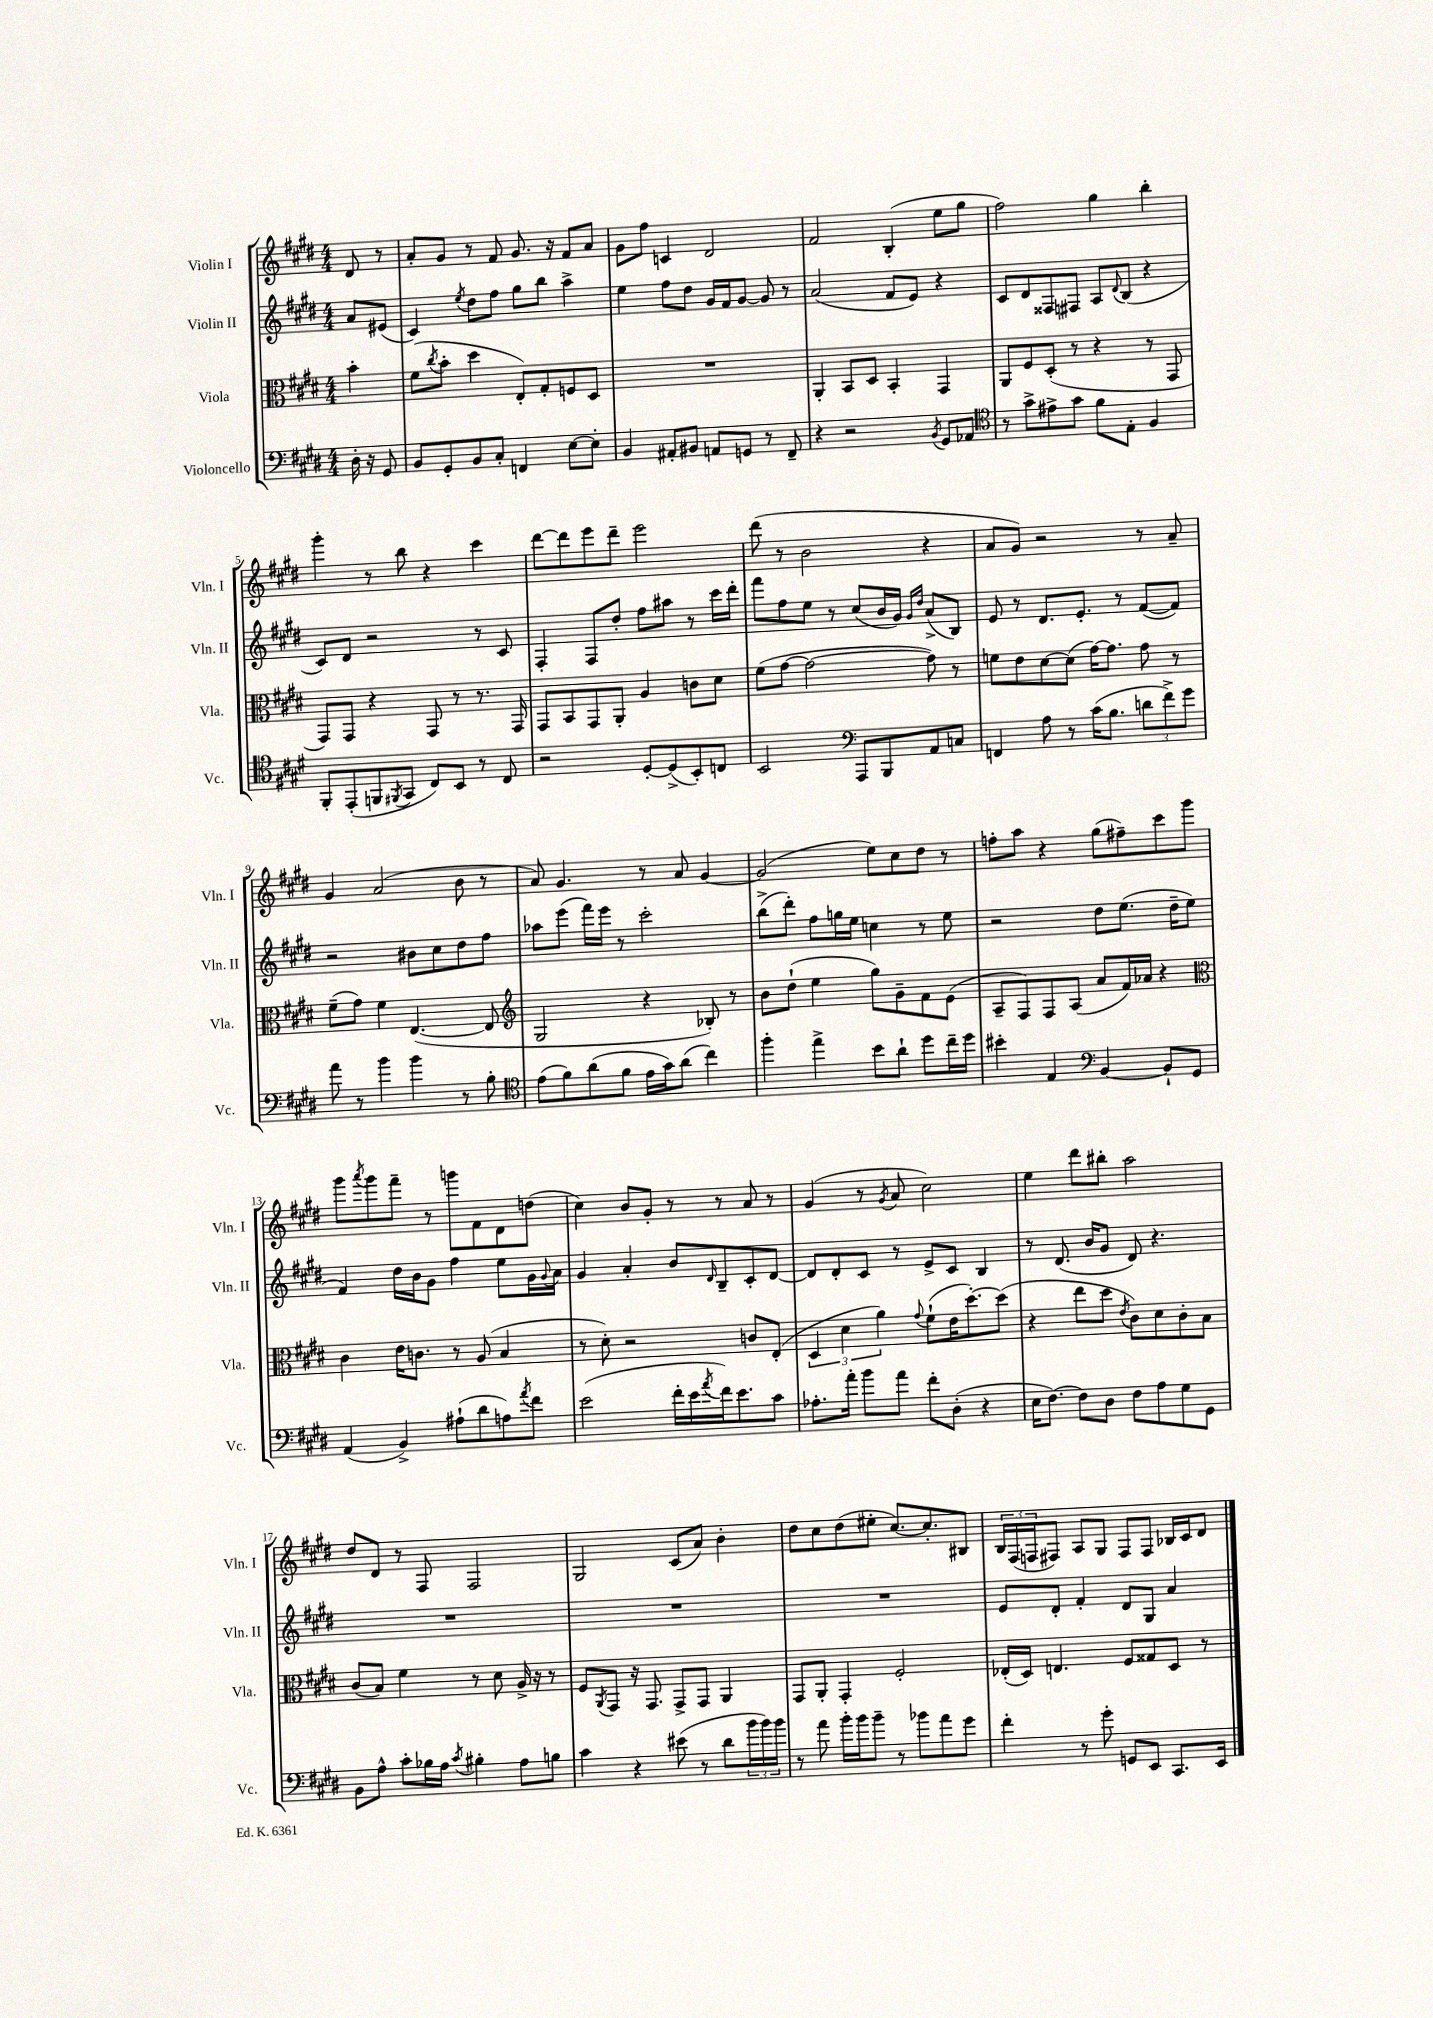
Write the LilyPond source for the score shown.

<<
\new StaffGroup <<
\new Staff = "s0" \with { instrumentName = "Violin I" shortInstrumentName = "Vln. I" } {
    \clef treble \key e \major \numericTimeSignature \time 4/4 \partial 4
    dis'8 r8 |
    a'8-. gis'8 r8 fis'8 gis'8. r16 fis'8 a'8 |
    gis'8 fis''8 c'4 dis'2 |
    fis'2 b4-.( e''8 gis''8 |
    fis''2) gis''4 b''4-. |
    gis'''4-. r8 b''8 r4 cis'''4 |
    dis'''8~ dis'''8 e'''8 dis'''8-- e'''2 |
    dis'''8( r8 b'2 r4 |
    a'8 gis'8) r2 r8 a'8-- |
    gis'4 a'2( b'8 r8 |
    a'8) gis'4. r8 a'8 gis'4~ |
    gis'2( e''8) cis''8 dis''8 r8 |
    f''8-. a''8 r4 gis''8( fis''8--) cis'''8 gis'''8 |
    gis'''8 \acciaccatura { a'''8 } gis'''8 fis'''8-- r8 g'''8 fis'8 dis'8 d''8( |
    cis''4) b'8 gis'8-. r8 r8 a'8 r8 |
    gis'4( r8 \acciaccatura { gis'8 } a'8 cis''2) |
    e''4 dis'''8 bis''8-. a''2 |
    dis''8 dis'8 r8 fis8 fis2 |
    gis2 cis'8( a'8) b'4-. |
    dis''8 cis''8 dis''8( eis''8-. cis''8.~) cis''8.-. bis8 |
    \tuplet 3/2 { b16 fis16( f16 } fis8) a8 gis8 fis8 fis8 bes16 cis'16 dis'8 \bar "|." |
}
\new Staff = "s1" \with { instrumentName = "Violin II" shortInstrumentName = "Vln. II" } {
    \clef treble \key e \major \numericTimeSignature \time 4/4 \partial 4
    a'8 eis'8( |
    cis'4) \acciaccatura { e''8 } dis''8 fis''8 gis''8 b''8 a''4-> |
    e''4 fis''8 dis''8 gis'16 fis'16 gis'8~ gis'8 r8 |
    a'2( fis'8 e'8) r4 |
    cis'8 dis'8 fisis8 fis8 a8 \appoggiatura { dis'8 } b8( r4 |
    cis'8) dis'8 r2 r8 cis'8 |
    fis4-. fis8 dis''8-. fis''8 ais''8 r8 cis'''16 dis'''16-. |
    fis'''8 fis''8 e''8 r8 cis''8( b'16 gis'16) \grace { gis'16 dis''16 } a'8->( b8) |
    e'8 r8 dis'8. e'8.-. r8 fis'8~( fis'8) |
    r2 bis'8 cis''8 dis''8 fis''8 |
    aes''8 e'''8( fis'''16) e'''16 r8 cis'''2-. |
    b''8->( dis'''8-.) fis''8 g''16 e''16 c''4 r8 e''8 |
    r2 dis''8 e''8.( dis''16-- e''8 |
    fis'4) dis''16 b'16 gis'8 fis''4 e''8 gis'16 \appoggiatura { gis'8 } a'16 |
    gis'4 a'4-. b'8 \grace { dis'16 } b8-- cis'8-. dis'8~ |
    dis'8 dis'8-. cis'8 r8 e'8-> cis'8 b4 |
    r8 dis'8.( b'16 gis'8 dis'8) r4. |
    R1 |
    R1 |
    R1 |
    e'8 dis'8-. fis'4-. dis'8 gis8 a'4 \bar "|." |
}
\new Staff = "s2" \with { instrumentName = "Viola" shortInstrumentName = "Vla." } {
    \clef alto \key e \major \numericTimeSignature \time 4/4 \partial 4
    b'4-. |
    fis'8( \acciaccatura { cis''8 } b'8-. dis''4 e8-.) gis8-. f8 dis8 |
    R1 |
    a,4-. b,8 dis8 b,4-. gis,4 |
    a,8 fis8 dis8-.( r8 r4 r8 gis,8 |
    gis,8) gis,8 r4 gis,8 r8 r8. gis,16 |
    gis,8 b,8 gis,8 a,8-. a4 c'8 dis'8 |
    fis'8( gis'8~ gis'2~ gis'8) r8 |
    f'8 e'8 dis'8~ dis'8( gis'16~) gis'8. gis'8 r8 |
    fis'8--( gis'8) fis'4 e4.~( e8 |
    \clef treble gis2 r4 bes8-.) r8 |
    b'8 dis''8-!( e''4 gis''8) gis'8-- fis'8 e'8( |
    a8-- fis8) fis8 a8( a'8 fis'16) aes'16 r4 |
    \clef alto cis'4 e'16 c'8. r8 a8( b4 |
    r8 dis'8-.) r2 c'8 e8-.( |
    \tuplet 3/2 { dis4 dis'4 a'4) } \appoggiatura { gis'8 } fis'8-!( e'16 dis''8.~-.) dis''8( |
    r4 e''8 dis''8 \acciaccatura { e'8 } cis'8) dis'8 cis'8-. b8 |
    cis'8( b8) fis'4 r8 dis'8 a16-> r16 r8 |
    fis8 \acciaccatura { a,8 } gis,8 r16 gis,8. gis,8-> gis,8 a,4 |
    gis,8 a,8-. gis,4-. fis2-. |
    ees16-.( dis16) e4. fis8 gisis8 dis8 r8 \bar "|." |
}
\new Staff = "s3" \with { instrumentName = "Violoncello" shortInstrumentName = "Vc." } {
    \clef bass \key e \major \numericTimeSignature \time 4/4 \partial 4
    dis16-. r16 gis,8 |
    b,8 gis,8-. b,8 cis8-. f,4 e8~ e8-. |
    b,4 ais,8-. bis,8 a,8 g,8 r8 fis,8-- |
    r4 r2 \acciaccatura { b,8 } gis,8 aes,8 |
    \clef tenor r8 gis'8-> eis'8-> gis'8 fis'8 e8-. fis4 |
    fis,8-. e,8-.( f,8 \acciaccatura { fis,8 } gis,8 cis8) b,8 r8 cis8 |
    r2 dis8~-. dis8->( b,8-.) c8 |
    b,2 \clef bass a,,8 b,,8 a,8 c8 |
    f,4 a8 r8 cis'16( b8. \tuplet 3/2 { d'8 fis'8->) gis'8 } |
    a'8 r8 b'4 b'4 r8 b8-. |
    \clef tenor e'8( fis'8) a'8( fis'8 e'16 gis'16) a'8( cis''4) |
    fis''4-. e''4-> b'8 a'8-! dis''8 cis''16-- dis''16 |
    bis'4-. e4 \clef bass b,4~ b,8-! gis,8 |
    a,4( b,4->) ais8-!( dis'8 a8) \acciaccatura { a'8 } fis'8 |
    e'2( fis'16-. e'16 \acciaccatura { a'8 } fis'16) e'8. cis'8 |
    aes8.-. a'16-. b'8 a'8 fis'8-. dis8-.( r4 |
    e16 fis8.~) fis8 dis8 fis8 a8 gis8 gis,8 |
    b,8 a8-^ cis'8-. bes16 a16 \acciaccatura { cis'8 } bis4-. a8 b8 |
    cis'4 r4 eis'8( r8 dis'8 \tuplet 3/2 { b'16 b'16) b'16 } |
    r8 a'8 b'16-. b'16 b'8-- r8 bes'8 a'8 gis'8 |
    fis'4-. r8 gis'8-. g,8 e,8 cis,8. e,16 \bar "|." |
}
>>
>>
